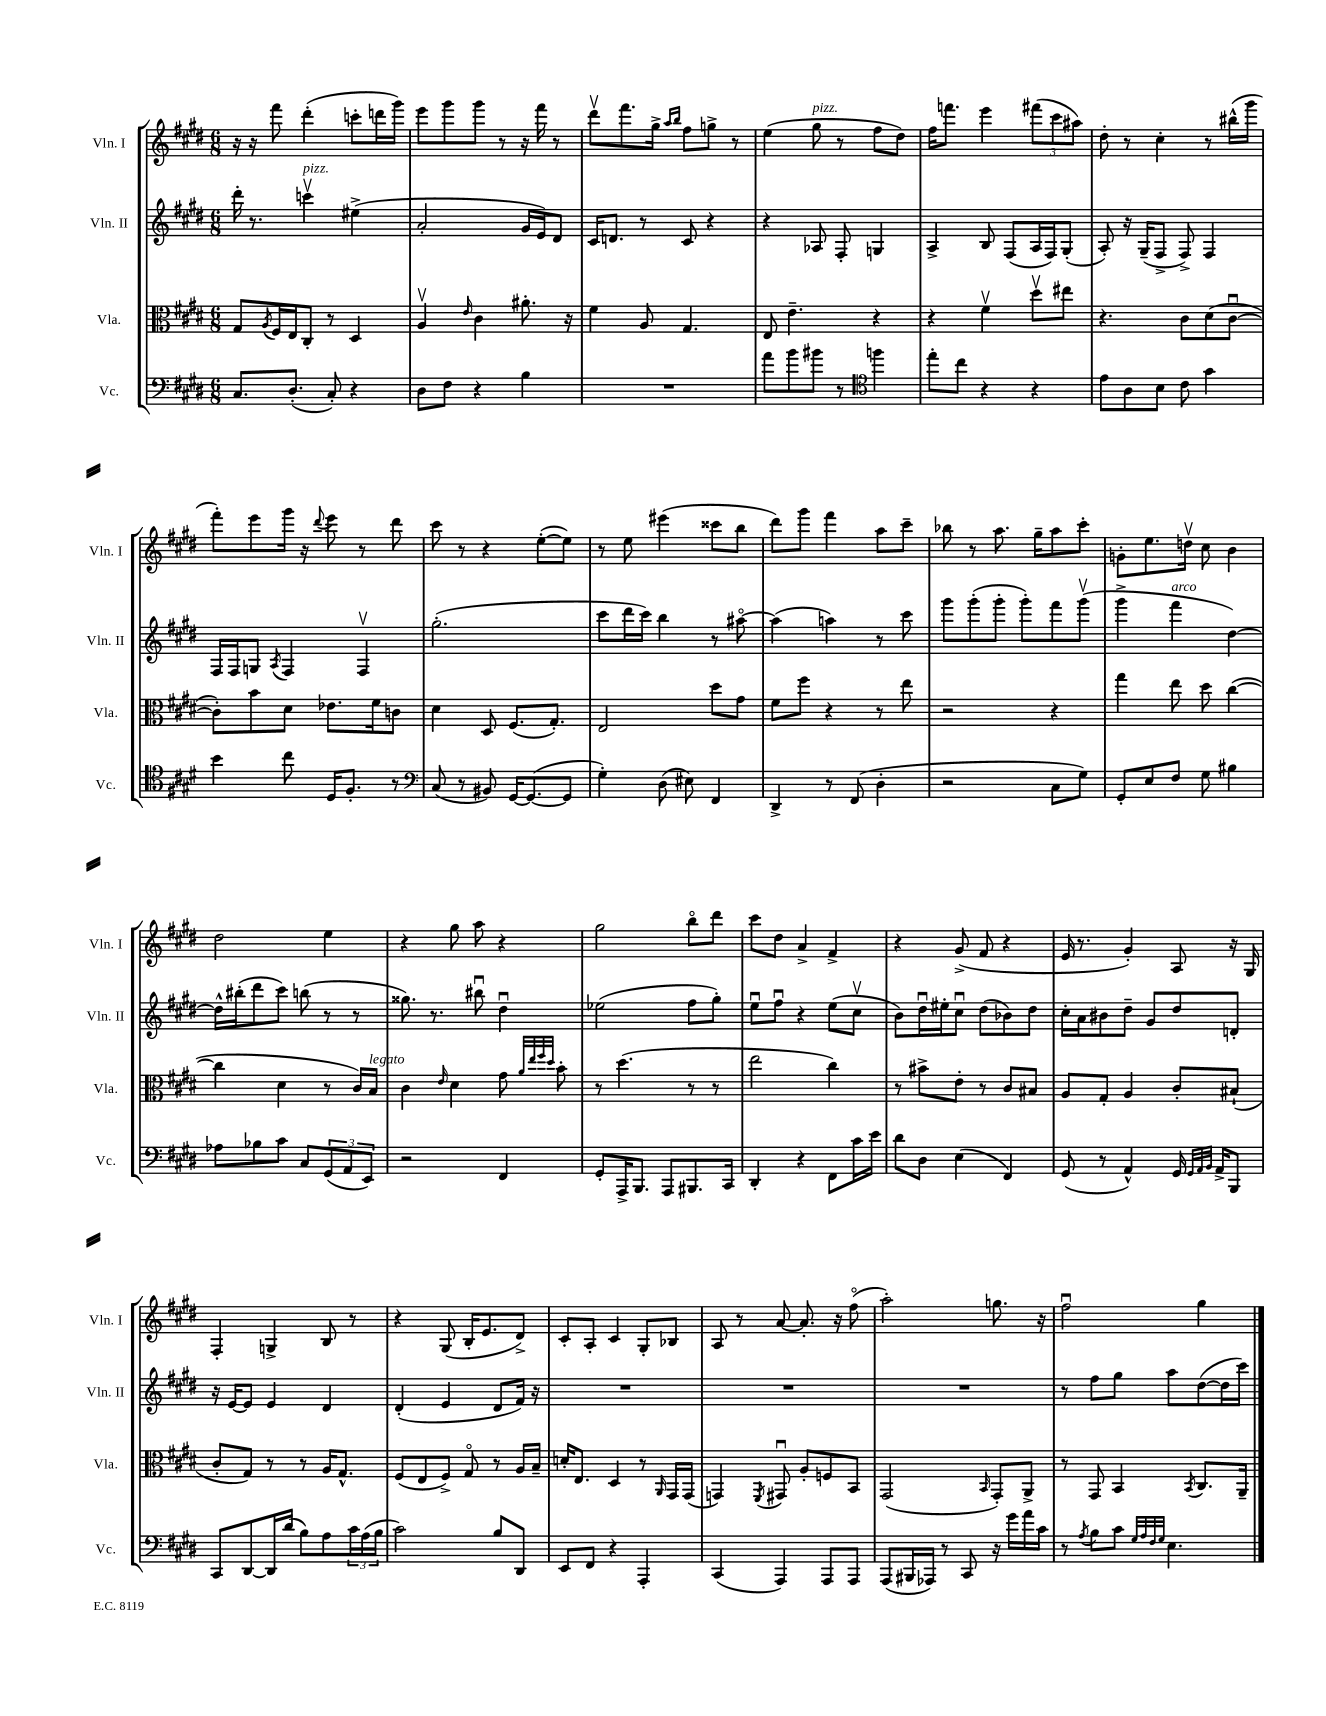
<<
\new StaffGroup <<
\new Staff = "s0" \with { instrumentName = "Vln. I" shortInstrumentName = "Vln. I" } {
    \clef treble \key e \major \numericTimeSignature \time 6/8
    r16 r16 fis'''8 dis'''4-.( c'''8-. d'''16 gis'''16) |
    e'''8 gis'''8 gis'''8 r8 r16 fis'''16 r8 |
    dis'''8\upbow fis'''8. gis''16-> \grace { a''16 b''16 } fis''8 g''8-> r8 |
    e''4( gis''8^\markup { \italic "pizz." } r8 fis''8 dis''8) |
    fis''16 f'''8. e'''4 \tuplet 3/2 { fis'''8( cis'''8 ais''8) } |
    dis''8-. r8 cis''4-. r8 bis''16-^( gis'''16 |
    fis'''8-.) e'''8 gis'''16 r16 \appoggiatura { dis'''8 } e'''8 r8 dis'''8 |
    cis'''8 r8 r4 e''8~-.( e''8) |
    r8 e''8 eis'''4( cisis'''8 b''8 |
    dis'''8) gis'''8 fis'''4 a''8 cis'''8-- |
    bes''8 r8 a''8. gis''16-- a''8 cis'''8-. |
    g'8-. e''8. d''16\upbow cis''8 b'4 |
    dis''2 e''4 |
    r4 gis''8 a''8 r4 |
    gis''2 b''8\flageolet dis'''8 |
    cis'''8 dis''8 a'4-> fis'4-> |
    r4 gis'8->( fis'8 r4 |
    e'16 r8. gis'4-.) a8 r16 gis16 |
    fis4-. g4-> b8 r8 |
    r4 gis8( b16-. e'8. dis'8->) |
    cis'8-. a8-. cis'4 gis8-. bes8 |
    a8 r8 a'8~ a'8.-. r16 fis''8\flageolet( |
    a''2-.) g''8. r16 |
    fis''2\downbow gis''4 \bar "|." |
}
\new Staff = "s1" \with { instrumentName = "Vln. II" shortInstrumentName = "Vln. II" } {
    \clef treble \key e \major \numericTimeSignature \time 6/8
    dis'''16-. r8. c'''4\upbow^\markup { \italic "pizz." } eis''4->( |
    a'2-. gis'16 e'16) dis'8 |
    cis'16 d'8. r8 cis'8 r4 |
    r4 aes8 fis8-. g4 |
    a4-> b8 fis8( a16 fis16) gis8-.( |
    a8-.) r16 gis16--( fis8-> fis8->) fis4 |
    fis16 fis16 g8 \acciaccatura { a8 } fis4 fis4\upbow |
    gis''2.-.( |
    cis'''8 dis'''16 cis'''16) b''4 r8 ais''8~\flageolet |
    ais''4( a''4) r8 cis'''8 |
    gis'''8 gis'''8-.( gis'''8-. gis'''8-.) fis'''8 gis'''8\upbow( |
    gis'''4-> fis'''4^\markup { \italic "arco" } dis''4~) |
    dis''16-^ bis''16-.( dis'''8 cis'''8) b''8( r8 r8 |
    gisis''8.) r8. bis''8\downbow dis''4\downbow |
    ees''2( fis''8 gis''8-.) |
    e''8\downbow fis''8\downbow r4 e''8( cis''8\upbow |
    b'8) dis''16\downbow eis''16-. cis''8\downbow dis''8( bes'8) dis''8 |
    cis''16-. a'16 bis'8 dis''8-- gis'8 dis''8 d'8-. |
    r16 e'16~ e'8 e'4 dis'4 |
    dis'4-.( e'4 dis'8 fis'16) r16 |
    R2. |
    R2. |
    R2. |
    r8 fis''8 gis''8 a''8 dis''8~( dis''16 cis'''16) \bar "|." |
}
\new Staff = "s2" \with { instrumentName = "Vla." shortInstrumentName = "Vla." } {
    \clef alto \key e \major \numericTimeSignature \time 6/8
    gis8 \acciaccatura { a8 } fis16 e16 cis8-. r8 dis4 |
    a4\upbow \grace { e'16 } cis'4 ais'8.-. r16 |
    fis'4 a8 gis4. |
    e8 e'4.-- r4 |
    r4 fis'4\upbow dis''8\upbow eis''8 |
    r4. cis'8 dis'8( cis'8~\downbow |
    cis'8-.) b'8 dis'8 ees'8. fis'16 c'8 |
    dis'4 dis8 fis8.( gis8.-.) |
    e2 dis''8 gis'8 |
    fis'8 fis''8 r4 r8 e''8 |
    r2 r4 |
    gis''4 e''8 dis''8 cis''4~( |
    cis''4 dis'4 r8 cis'16) b16^\markup { \italic "legato" } |
    cis'4 \grace { e'16 } dis'4 gis'8 \grace { a'32 e''32 fis''32 dis''32 } b'8-. |
    r8 dis''4.( r8 r8 |
    e''2 cis''4) |
    r8 bis'8-> e'8-. r8 cis'8 bis8 |
    a8 gis8-. a4 cis'8-. bis8-!( |
    cis'8-. gis8) r8 r8 a16 gis8.-^ |
    fis8( e8 fis8->) gis8\flageolet r8 a16 b16-- |
    d'16-. e8. dis4 r8 \grace { a,16 } gis,16 gis,16( |
    g,4) \acciaccatura { fis,8 } gis,8\downbow a8-. f8 b,8 |
    gis,2( \grace { b,16 } gis,8-.) a,8-> |
    r8 gis,8 b,4 \acciaccatura { b,8 } cis8. a,16-- \bar "|." |
}
\new Staff = "s3" \with { instrumentName = "Vc." shortInstrumentName = "Vc." } {
    \clef bass \key e \major \numericTimeSignature \time 6/8
    cis8. dis8.-.( cis8-.) r4 |
    dis8 fis8 r4 b4 |
    R2. |
    a'8 b'8 bis'8 r8 \clef tenor f''4 |
    e''8-. cis''8 r4 r4 |
    e'8 a8 b8 cis'8 gis'4 |
    b'4 cis''8 dis16 fis8.-. r8 |
    \clef bass cis8( r8 bis,8) gis,16~ gis,8.~( gis,8 |
    gis4-.) dis8( eis8) fis,4 |
    dis,4-> r8 fis,8( dis4-. |
    r2 cis8 gis8) |
    gis,8-. e8 fis8 gis8 bis4 |
    aes8 bes8 cis'8 cis8 \tuplet 3/2 { gis,8( a,8 e,8) } |
    r2 fis,4 |
    gis,8-. a,,16-> b,,8. a,,8 bis,,8. cis,16 |
    dis,4-. r4 fis,8 cis'16 e'16 |
    dis'8 dis8 e4( fis,4) |
    gis,8( r8 a,4-^) gis,16 \grace { gis,32 a,32 b,32 } a,16-> b,,8 |
    cis,8 dis,8~ dis,16 dis'16( b8) a8 \tuplet 3/2 { cis'16 a16( b16 } |
    cis'2) b8 dis,8 |
    e,8 fis,8 r4 a,,4-. |
    cis,4( a,,4) a,,8 a,,8 |
    a,,8( bis,,16 aes,,16) r8 cis,8 r16 gis'16 a'16 cis'16 |
    r8 \acciaccatura { a8 } b8 cis'8 \grace { gis32 a32 fis32 gis32 } e4. \bar "|." |
}
>>
>>
\layout { \context { \Score \remove "Bar_number_engraver" } }
